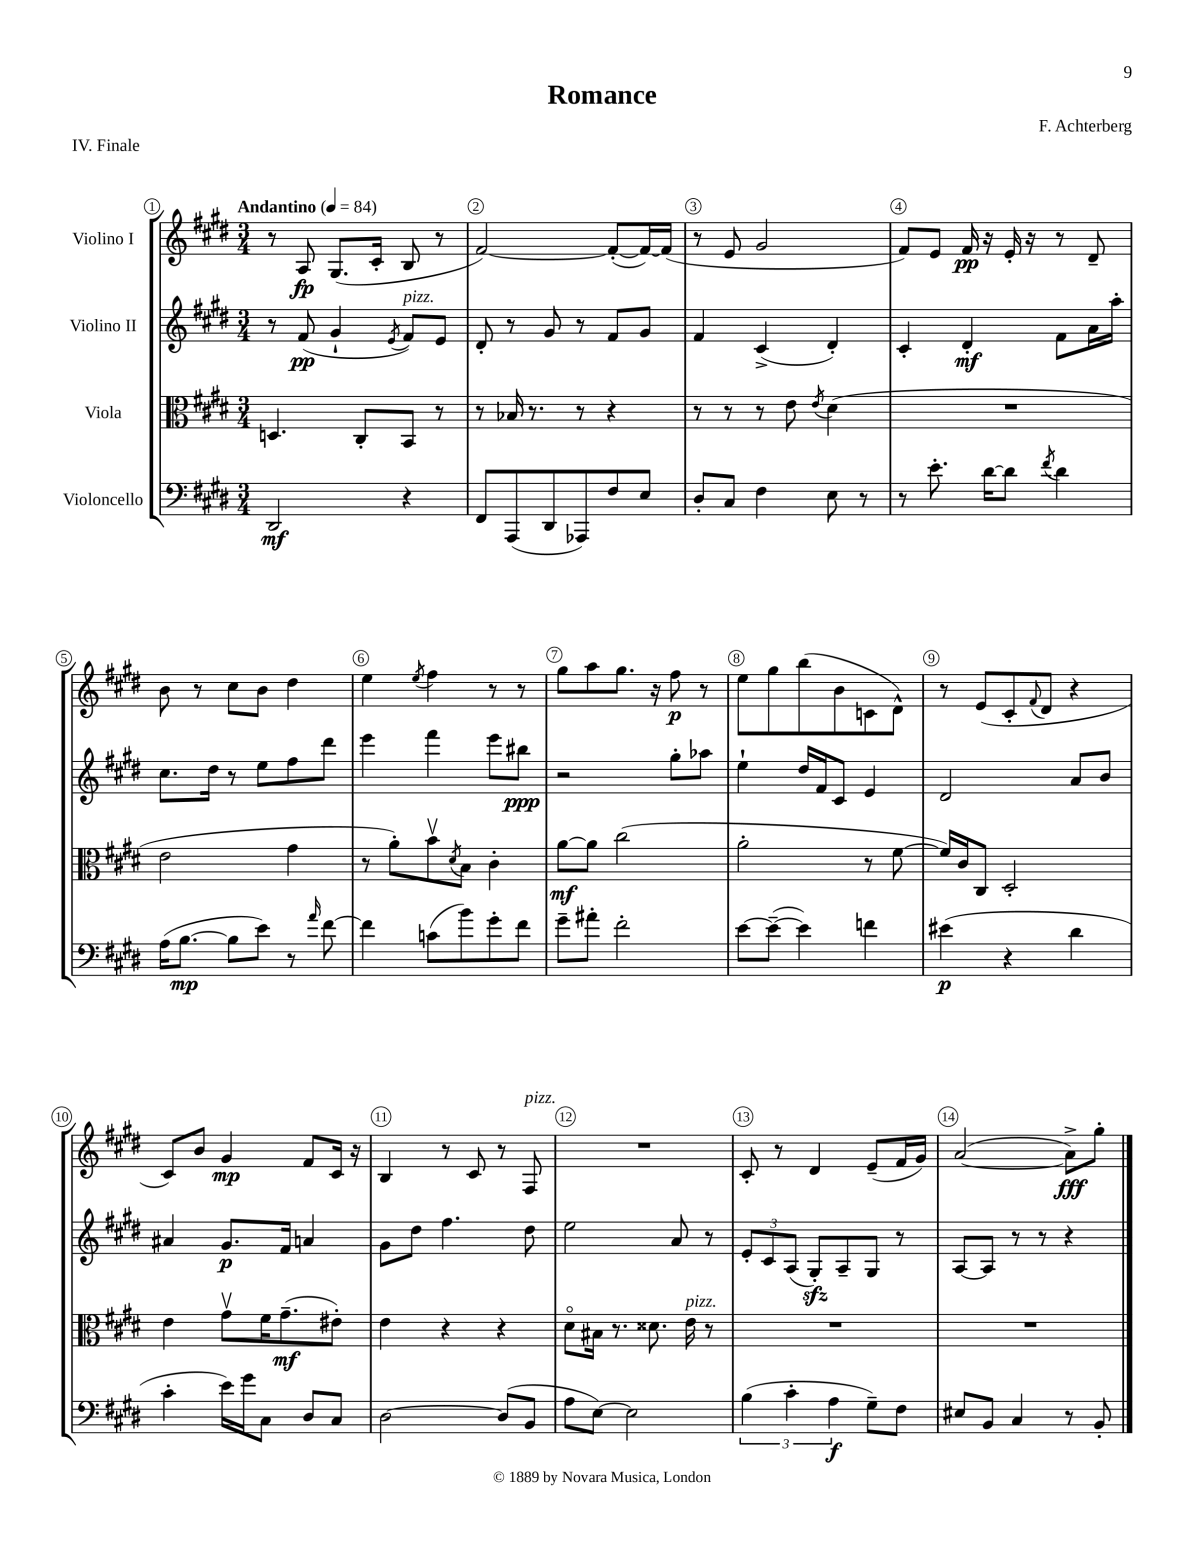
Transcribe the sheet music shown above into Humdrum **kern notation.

**kern	**dynam	**kern	**dynam	**kern	**dynam	**kern	**dynam
*part4	*part4	*part3	*part3	*part2	*part2	*part1	*part1
*staff4	*staff4	*staff3	*staff3	*staff2	*staff2	*staff1	*staff1
*I"Violoncello	*	*I"Viola	*	*I"Violino II	*	*I"Violino I	*
*clefF4	*	*clefC3	*	*clefG2	*	*clefG2	*
*k[f#c#g#d#]	*	*k[f#c#g#d#]	*	*k[f#c#g#d#]	*	*k[f#c#g#d#]	*
*M3/4	*	*M3/4	*	*M3/4	*	*M3/4	*
*MM84	*	*MM84	*	*MM84	*	*MM84	*
=1	=1	=1	=1	=1	=1	=1	=1
!	!	!	!	!	!	!LO:TX:a:B:t=Andantino	!
2DD#/	mf	4.Dn/	.	8r	.	8r	.
.	.	.	.	(8f#/	pp	8A/	fp
.	.	.	.	4g#`/	.	(8.G#/L	.
.	.	8C#'/L	.	.	.	.	.
.	.	.	.	.	.	16c#'/Jk	.
.	.	.	.	8qe/	.	.	.
!	!	!	!	!LO:TX:a:i:t=pizz.	!	!	!
4r	.	8BB/J	.	8f#/L)	.	8B/	.
.	.	8r	.	8e/J	.	8r	.
=2	=2	=2	=2	=2	=2	=2	=2
8FF#/L	.	8r	.	8d#'/	.	[2f#/)	.
(8AAA/	.	16B-X/	.	8r	.	.	.
.	.	8.r	.	.	.	.	.
8DD#/	.	.	.	8g#/	.	.	.
8AAA-X/)	.	8r	.	8r	.	.	.
8F#/	.	4r	.	8f#/L	.	(8f#'/L_	.
8E/J	.	.	.	8g#/J	.	16f#/L_)	.
.	.	.	.	.	.	(16f#/JJ]	.
=3	=3	=3	=3	=3	=3	=3	=3
8D#'/L	.	8r	.	4f#/	.	8r	.
8C#/J	.	8r	.	.	.	8e/	.
4F#\	.	8r	.	(4c#^/	.	2g#/	.
.	.	8e\	.	.	.	.	.
.	.	8qe/	.	.	.	.	.
8E\	.	(4d#\	.	4d#'/)	.	.	.
8r	.	.	.	.	.	.	.
=4	=4	=4	=4	=4	=4	=4	=4
8r	.	2.r	.	4c#'/	.	8f#/L)	.
8.e'\	.	.	.	.	.	8e/J	.
.	.	.	.	4d#'/	mf	16f#/	pp
[16d#\KL	.	.	.	.	.	16r	.
8d#\J]	.	.	.	.	.	16e'/	.
.	.	.	.	.	.	16r	.
8qf#/	.	.	.	.	.	.	.
4d#\	.	.	.	8f#\L	.	8r	.
.	.	.	.	16a\L	.	8d#~/	.
.	.	.	.	16aa'\JJ	.	.	.
!!LO:LB:g=z
=5	=5	=5	=5	=5	=5	=5	=5
(16A\KL	.	2e\	.	8.cc#\L	.	8b\	.
[8.B\J	mp	.	.	.	.	.	.
.	.	.	.	.	.	8r	.
.	.	.	.	16dd#\Jk	.	.	.
8B\L]	.	.	.	8r	.	8cc#\L	.
8e\J)	.	.	.	8ee\L	.	8b\J	.
8r	.	4g#\	.	8ff#\	.	4dd#\	.
16qqa/	.	.	.	.	.	.	.
[8f#\	.	.	.	8ddd#\J	.	.	.
=6	=6	=6	=6	=6	=6	=6	=6
4f#\]	.	8r	.	4eee\	.	4ee\	.
.	.	8a'\L)	.	.	.	.	.
.	.	.	.	.	.	8qee/	.
(8cn\L	.	8bv\	.	4fff#\	.	4ff#\	.
.	.	8qd#/	.	.	.	.	.
8b\)	.	8B\J	.	.	.	.	.
8g#'\	.	4c#'\	.	8eee\L	.	8r	.
8f#\J	.	.	.	8bb#X\J	ppp	8r	.
=7	=7	=7	=7	=7	=7	=7	=7
8g#~\L	.	[8a\L	mf	2r	.	8gg#\L	.
8a#X'\J	.	8a\J]	.	.	.	8aa\	.
2f#'\	.	(2cc#\	.	.	.	8.gg#\J	.
.	.	.	.	.	.	16r	.
.	.	.	.	8gg#'\L	.	8ff#\	p
.	.	.	.	8aa-X\J	.	8r	.
=8	=8	=8	=8	=8	=8	=8	=8
[8e\L	.	2a'\	.	4ee`\	.	8ee\L	.
(8e~\J_	.	.	.	.	.	8gg#\	.
4e\])	.	.	.	16dd#/LL	.	(8bb\	.
.	.	.	.	16f#/J	.	.	.
.	.	.	.	8c#/J	.	8b\	.
4fn\	.	8r	.	4e/	.	8cn\	.
.	.	[8f#\	.	.	.	8d#^^\J)	.
=9	=9	=9	=9	=9	=9	=9	=9
(4e#X\	p	16f#/LL])	.	2d#/	.	8r	.
.	.	16c#/J	.	.	.	.	.
.	.	8C#/J	.	.	.	(8e/L	.
4r	.	2D#'/	.	.	.	8c#'/	.
.	.	.	.	.	.	8qqf#/	.
.	.	.	.	.	.	8d#/J	.
4d#\	.	.	.	8a/L	.	4r	.
.	.	.	.	8b/J	.	.	.
!!LO:LB:g=z
=10	=10	=10	=10	=10	=10	=10	=10
4c#'\	.	4e\	.	4a#X/	.	8c#/L)	.
.	.	.	.	.	.	8b/J	.
16e\LL)	.	8g#v\L	.	8.g#/L	p	4g#/	mp
16g#\J	.	.	.	.	.	.	.
8C#\J	.	16f#\K	.	.	.	.	.
.	.	(8.g#~\	mf	16f#/Jk	.	.	.
8D#/L	.	.	.	4an/	.	8f#/L	.
8C#/J	.	8e#X'\J)	.	.	.	16c#/Jk	.
.	.	.	.	.	.	16r	.
=11	=11	=11	=11	=11	=11	=11	=11
[2D#\	.	4e\	.	8g#\L	.	4B/	.
.	.	.	.	8dd#\J	.	.	.
.	.	4r	.	4.ff#\	.	8r	.
.	.	.	.	.	.	8c#/	.
(8D#/L]	.	4r	.	.	.	8r	.
!	!	!	!	!	!	!LO:TX:a:i:t=pizz.	!
8BB/J	.	.	.	8dd#\	.	8F#/	.
=12	=12	=12	=12	=12	=12	=12	=12
8A\L	.	8d#\L	.	2ee\	.	2.r	.
[8E\J)	.	16B#X\Jk	.	.	.	.	.
.	.	8.r	.	.	.	.	.
2E\]	.	.	.	.	.	.	.
.	.	8.d##X\	.	.	.	.	.
.	.	.	.	8a/	.	.	.
!	!	!LO:TX:a:i:t=pizz.	!	!	!	!	!
.	.	16e\	.	.	.	.	.
.	.	8r	.	8r	.	.	.
=13	=13	=13	=13	=13	=13	=13	=13
(6B\	.	2.r	.	12e'/L	.	8c#'/	.
.	.	.	.	12c#/	.	.	.
.	.	.	.	.	.	8r	.
6c#'\	.	.	.	(12A/J	.	.	.
.	.	.	.	8G#zz'/L)	.	4d#/	.
6A\	f	.	.	.	.	.	.
.	.	.	.	8A~/	.	.	.
8G#~\L)	.	.	.	8G#/J	.	(8e~/L	.
8F#\J	.	.	.	8r	.	16f#/L	.
.	.	.	.	.	.	16g#/JJ)	.
=14	=14	=14	=14	=14	=14	=14	=14
8E#X/L	.	2.r	.	[8A/L	.	([2a/	.
8BB/J	.	.	.	8A/J]	.	.	.
4C#/	.	.	.	8r	.	.	.
.	.	.	.	8r	.	.	.
8r	.	.	.	4r	.	8a^\L])	fff
8BB'/	.	.	.	.	.	8gg#'\J	.
==	==	==	==	==	==	==	==
*-	*-	*-	*-	*-	*-	*-	*-
